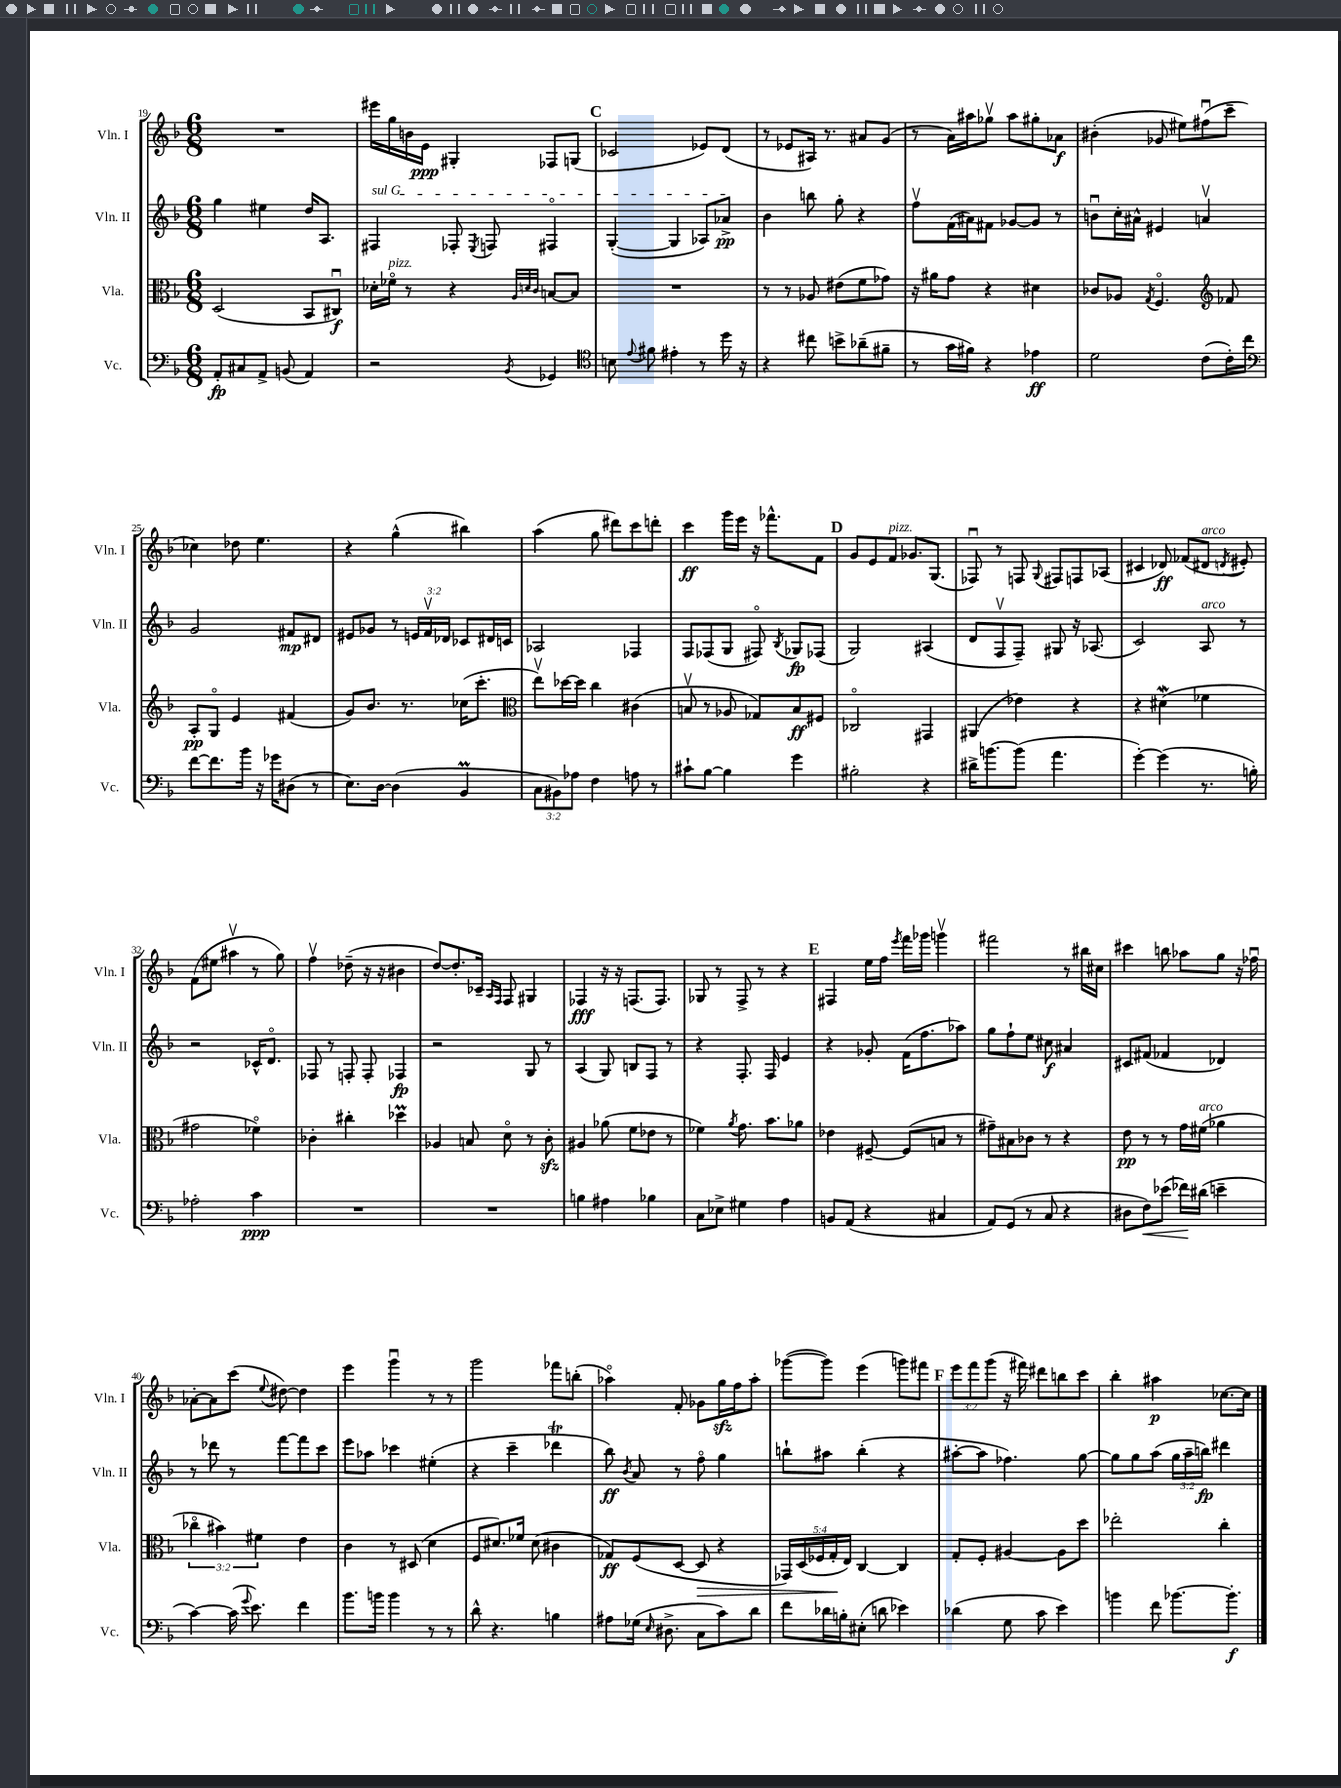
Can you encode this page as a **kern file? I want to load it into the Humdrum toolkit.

**kern	**dynam	**kern	**dynam	**kern	**dynam	**kern	**dynam
*part4	*part4	*part3	*part3	*part2	*part2	*part1	*part1
*staff4	*staff4	*staff3	*staff3	*staff2	*staff2	*staff1	*staff1
*I"Vc.	*	*I"Vla.	*	*I"Vln. II	*	*I"Vln. I	*
*I'Vc.	*	*I'Vla.	*	*I'Vln. II	*	*I'Vln. I	*
*clefF4	*	*clefC3	*	*clefG2	*	*clefG2	*
*k[b-]	*	*k[b-]	*	*k[b-]	*	*k[b-]	*
*M6/8	*	*M6/8	*	*M6/8	*	*M6/8	*
=19	=19	=19	=19	=19	=19	=19	=19
8AA'/L	fp	(2D/	.	4gg\	.	2.r	.
8C#X/	.	.	.	.	.	.	.
8AA^/J	.	.	.	4ee#X\	.	.	.
(8BBn/	.	.	.	.	.	.	.
4AA/)	.	8BB-/L	.	16dd/KL	.	.	.
.	.	.	.	8.A/J	.	.	.
.	.	8C#Xu/J)	f	.	.	.	.
=20	=20	=20	=20	=20	=20	=20	=20
!	!	!	!	!LO:TX:a:i:t=sul G	!	!	!
2r	.	16d-X'\LL	.	4F#X/	.	16eee#X\LL	.
!	!	!LO:TX:a:i:t=pizz.	!	!	!	!	!
.	.	16f-X\JJ	.	.	.	16gg\	.
.	.	8r	.	.	.	16bn\	.
.	.	.	.	.	.	16e\JJ	ppp
.	.	4r	.	8F-X'/	.	4G#X'/	.
.	.	.	.	8qE/	.	.	.
.	.	.	.	8Fn/	.	.	.
.	.	32qqA/LLL	.	.	.	.	.
.	.	32qqdn/	.	.	.	.	.
8qBB-/	.	32qqc/JJJ	.	.	.	.	.
4GG-X/	.	[8Bn/L	.	4F#X/	.	8F-X/L	.
.	.	8B/J]	.	.	.	(8Gn/J	.
!!LO:REH:place=s1:t=C
=21	=21	=21	=21	=21	=21	=21	=21
*clefC4	*	*	*	*	*	*	*
8Bn\	.	2.r	.	([4G'/	.	2c-X/	.
8qqe/	.	.	.	.	.	.	.
8f#X\	.	.	.	.	.	.	.
4e#X'\	.	.	.	4G/]	.	.	.
8r	.	.	.	8A-X/L)	.	8e-X/L)	.
16dd\	.	.	.	8a-X^/J	pp	(8d/J	.
16r	.	.	.	.	.	.	.
=22	=22	=22	=22	=22	=22	=22	=22
4r	.	8r	.	4b-\	.	8r	.
.	.	8r	.	.	.	8e-X/L	.
8cc#X\	.	8A-X/	.	8bbn\	.	16A#X/Jk)	.
.	.	.	.	.	.	8.r	.
8bn^\L	.	(8e#X\L	.	8gg'\	.	.	.
(8a-X~\	.	8f\	.	4r	.	8a#X/L	.
8f#X~\J	.	8g-X\J)	.	.	.	(8g/J	.
=23	=23	=23	=23	=23	=23	=23	=23
8r	.	16r	.	8ffv\L	.	8r	.
.	.	16a#X\KL	.	.	.	.	.
16g\LL	.	8g\J	.	(16f\L	.	16a\LL)	.
16f#X\JJ)	.	.	.	16a#X\J)	.	16aa#X\J	.
4r	.	4r	.	8f#X\J	.	8gg-Xv\J	.
.	.	.	.	[8g-X/L	.	8aa#\L	.
4e-X\	ff	4d#X\	.	8g-/J]	.	8gg#X'\	.
.	.	.	.	8r	.	8a-X\J	f
=24	=24	=24	=24	=24	=24	=24	=24
2d\	.	8c-X/L	.	8bnu\L	.	(4b#X'\	.
.	.	8A-X/J	.	16cc'\L	.	.	.
.	.	.	.	16a#X^^\JJ	.	.	.
.	.	8qG/	.	.	.	.	.
.	.	4.F/	.	4e#X/	.	8g-X/	.
.	.	.	.	.	.	8ee#X\L)	.
(8c\L	.	.	.	4anv/	.	(8ff#Xu\	.
*	*	*clefG2	*	*	*	*	*
16c'\L)	.	8f-X/	.	.	.	8ccc~\J	.
16cc\JJ	.	.	.	.	.	.	.
!!LO:LB:g=z
=25	=25	=25	=25	=25	=25	=25	=25
*clefF4	*	*	*	*	*	*	*
[8f\L	.	8A'/L	pp	2g/	.	4cc-X\)	.
8.f\]	.	8G/J	.	.	.	.	.
.	.	4e/	.	.	.	8dd-X\	.
16b-\Jk	.	.	.	.	.	.	.
16r	.	.	.	.	.	4.ee\	.
16g-X\KL	.	.	.	.	.	.	.
(8D#X\J	.	(4f#X/	.	8f#X/L	mp	.	.
8r	.	.	.	8d#X/J	.	.	.
=26	=26	=26	=26	=26	=26	=26	=26
8.E\L)	.	8g/L)	.	8e#X/L	.	4r	.
.	.	8.b-/J	.	8g-X/J	.	.	.
[16D\Jk	.	.	.	.	.	.	.
(4D\]	.	.	.	8r	.	(4gg^^\	.
.	.	8.r	.	.	.	.	.
.	.	.	.	24en/LL	.	.	.
.	.	.	.	24fv/	.	.	.
.	.	.	.	24d-X/JJ	.	.	.
4BB-M/	.	(16cc-X\KL	.	8c-X/L	.	4bb#X\)	.
.	.	8.ccc'\J	.	.	.	.	.
.	.	.	.	16d#X/L	.	.	.
.	.	.	.	16cn/JJ	.	.	.
=27	=27	=27	=27	=27	=27	=27	=27
*	*	*clefC3	*	*	*	*	*
12C\L	.	8eev\L)	.	2A-X/	.	(4aa\	.
12BB#X\)	.	.	.	.	.	.	.
.	.	[16dd-X\L	.	.	.	.	.
12A-X\J	.	.	.	.	.	.	.
.	.	16dd-\JJ]	.	.	.	.	.
4F\	.	4cc\	.	.	.	8gg\	.
.	.	.	.	.	.	8ddd#X\L)	.
8An\	.	(4c#X\	.	4F-X/	.	8ccc\	.
8r	.	.	.	.	.	8dddn'\J	.
=28	=28	=28	=28	=28	=28	=28	=28
8c#X`\L	.	8Bnv/	.	8F/L	.	4ccc\	ff
[8B-\J	.	8r	.	(8F-X/	.	.	.
4B-\]	.	8A-X/	.	8G/J	.	16ggg\LL	.
.	.	.	.	.	.	16eee\JJ	.
.	.	8G-X/L)	.	8F#X/)	.	16r	.
.	.	.	.	.	.	8.fff-X^^\L	.
.	.	.	.	8qB-/	.	.	.
4g\	.	8B/	ff	8G-X/L	fp	.	.
.	.	8F#X/J	.	(8F-X/J	.	8f\J	.
!!LO:REH:place=s1:t=D
=29	=29	=29	=29	=29	=29	=29	=29
2B#X'\	.	2C-X/	.	2G/)	.	8g/L	.
.	.	.	.	.	.	8e/	.
!	!	!	!	!	!	!LO:TX:a:i:t=pizz.	!
.	.	.	.	.	.	8f/J	.
.	.	.	.	.	.	8.g-X/L	.
4r	.	4GG#X/	.	(4A#X/	.	.	.
.	.	.	.	.	.	(8.G/J	.
=30	=30	=30	=30	=30	=30	=30	=30
16d#X^\KL	.	(4AA#X/	.	8d/L	.	8F-Xu/)	.
[8.bn\	.	.	.	.	.	.	.
.	.	.	.	8Fv/	.	8r	.
(8b\J]	.	4e-X\)	.	8F~/J)	.	8Fn/	.
.	.	.	.	.	.	8qqG/	.
4.a\	.	.	.	8G#X/	.	8F#X/L	.
.	.	4r	.	16r	.	8Fn/	.
.	.	.	.	(8.A-X/	.	.	.
.	.	.	.	.	.	(8A-X/J	.
=31	=31	=31	=31	=31	=31	=31	=31
[4g'\)	.	4r	.	2c/)	.	4c#X/	.
(4g\]	.	(4d#XW\	.	.	.	8d-X/)	ff
.	.	.	.	.	.	(8f-X/L	.
!	!	!	!	!	!	!LO:TX:a:i:t=arco	!
!	!	!	!	!LO:TX:a:i:t=arco	!	!	!
8.r	.	4f-X\	.	8A/	.	8d#X/J	.
.	.	.	.	.	.	8qdn/	.
.	.	.	.	8r	.	8e#X'/)	.
16Bn'\)	.	.	.	.	.	.	.
!!LO:LB:g=z
=32	=32	=32	=32	=32	=32	=32	=32
2A-X'\	.	2g#X\	.	2r	.	(8f\L	.
.	.	.	.	.	.	8ee#X\J	.
.	.	.	.	.	.	4aa#Xv\	.
4c\	ppp	4f-X\)	.	16c-X^^/KL	.	8r	.
.	.	.	.	8.d/J	.	.	.
.	.	.	.	.	.	8gg\)	.
=33	=33	=33	=33	=33	=33	=33	=33
2.r	.	4c-X'\	.	8F-X/	.	4ffv\	.
.	.	.	.	8r	.	.	.
.	.	4cc#X'\	.	8Fn'/	.	(8dd-X~\	.
.	.	.	.	8F'/	.	16r	.
.	.	.	.	.	.	16r	.
.	.	4dd-XM\	.	4F-X/	fp	4b#X\	.
=34	=34	=34	=34	=34	=34	=34	=34
2.r	.	4A-X/	.	2r	.	[8dd/L)	.
.	.	.	.	.	.	8.dd'/]	.
.	.	8Bn/	.	.	.	.	.
.	.	.	.	.	.	16c-X~/Jk	.
.	.	.	.	.	.	16qqA/LL	.
.	.	.	.	.	.	16qqF/JJ	.
.	.	8d\	.	.	.	8F/	.
.	.	8r	.	8G/	.	4G#X/	.
.	.	8czz'\	.	8r	.	.	.
=35	=35	=35	=35	=35	=35	=35	=35
4Bn\	.	4A#X/	.	(4A/	.	4F-X/	fff
4A#X\	.	(8a-X\	.	8G/)	.	16r	.
.	.	.	.	.	.	16r	.
.	.	8f\L	.	8Bn/L	.	(8.Fn/L	.
4B-X\	.	8e-X\J	.	8F/J	.	.	.
.	.	.	.	.	.	8.F/J)	.
.	.	8r	.	8r	.	.	.
=36	=36	=36	=36	=36	=36	=36	=36
8C\L	.	4f-X\)	.	4r	.	8G-X/	.
8E-X^\J	.	.	.	.	.	8r	.
.	.	8qa/	.	.	.	.	.
4G#X\	.	8.g\	.	8.F'/	.	8F^/	.
.	.	.	.	.	.	8r	.
.	.	8.b-\L	.	16F/	.	.	.
4A\	.	.	.	4e/	.	4r	.
.	.	8a-X\J	.	.	.	.	.
!!LO:REH:place=s1:t=E
=37	=37	=37	=37	=37	=37	=37	=37
8BBn/L	.	4e-X\	.	4r	.	4F#X/	.
(8AA/J	.	.	.	.	.	.	.
4r	.	[8F#X~/	.	8g-X'/	.	16ee\LL	.
.	.	.	.	.	.	16ff\JJ	.
.	.	.	.	.	.	8qeee/	.
.	.	(8F#/L]	.	(16f\KL	.	16fff\LL	.
.	.	.	.	8.ff\	.	16ggg-X\JJ	.
4C#X/	.	8Bn/J	.	.	.	4gggnv\	.
.	.	8r	.	8aa-X\J)	.	.	.
=38	=38	=38	=38	=38	=38	=38	=38
8AA/L)	.	8g#X~\L)	.	8gg\L	.	2fff#X\	.
(8GG/J	.	8B#X\	.	8ff`\	.	.	.
8r	.	8c-X\J	.	8ee\J	.	.	.
8C/	.	8r	.	8cc#X\	f	.	.
4r	.	4r	.	4a#X/	.	8r	.
.	.	.	.	.	.	16bb#X\LL	.
.	.	.	.	.	.	16cc#X\JJ	.
=39	=39	=39	=39	=39	=39	=39	=39
8D#X\L	.	8e\	pp	8c#X/L	.	4ccc#X\	.
!	!LO:HP:b	!	!	!	!	!	!
8F\)	<	8r	.	(8f#X/J	.	.	.
(8e-X\J	.	8r	.	4f-X/	.	8bbn\	.
16f-X\LL)	.	16g\LL	.	.	.	8aa-X\L	.
!	!	!LO:TX:a:i:t=arco	!	!	!	!	!
(16d#X\JJ	[	(16f#X\JJ	.	.	.	.	.
4en~\	.	4a-X\	.	4d-X/)	.	8gg\J	.
.	.	.	.	.	.	16r	.
.	.	.	.	.	.	16ff-Xu\	.
!!LO:LB:g=z
=40	=40	=40	=40	=40	=40	=40	=40
[4c\)	.	6cc-X\	.	8r	.	[8a-X'\L	.
.	.	.	.	8ddd-X\	.	8a-\]	.
.	.	6b#X\)	.	.	.	.	.
(16c\]	.	.	.	8r	.	(8ccc\J	.
8qqg/	.	.	.	.	.	.	.
8.e\)	.	.	.	.	.	.	.
.	.	6f#X\	.	.	.	.	.
.	.	.	.	.	.	8qqee/	.
.	.	.	.	[8fff\L	.	[8dd#X\)	.
4f\	.	4e\	.	8fff\]	.	4dd#\]	.
.	.	.	.	8ccc\J	.	.	.
=41	=41	=41	=41	=41	=41	=41	=41
8.b-\L	.	4c\	.	8eee\L	.	4eee\	.
.	.	.	.	8aa-X\J	.	.	.
16bn\Jk	.	.	.	.	.	.	.
4b\	.	8r	.	4ccc-X\	.	4gggu\	.
.	.	(8D#X/	.	.	.	.	.
8r	.	4d\	.	(4ee#X'\	.	8r	.
8r	.	.	.	.	.	8r	.
=42	=42	=42	=42	=42	=42	=42	=42
8d^^\	.	8F/L	.	4r	.	2ggg\	.
4.r	.	8.d#X/)	.	.	.	.	.
.	.	.	.	4ccc~\	.	.	.
.	.	16f-X/Jk	.	.	.	.	.
.	.	(8d#\	.	.	.	.	.
4Bn\	.	4c#X\	.	4ddd-XT\	.	8fff-X\L	.
.	.	.	.	.	.	(8bbn'\J	.
=43	=43	=43	=43	=43	=43	=43	=43
8A#X\L	.	8G-X/L)	ff	8bb-\)	ff	4aa-X\)	.
.	.	.	.	8qb-/	.	.	.
(16G-X\Jk	.	(8F/	.	8a/	.	.	.
16qqE/	.	.	.	.	.	.	.
8.D#X^\	.	.	.	.	.	.	.
.	.	[8D/J	.	8r	.	8f'/	.
!	!	!	!LO:HP:b	!	!	!	!
8C\L	.	8D/]	>	8ff\	.	8g-X\L	.
8c\)	.	4r	.	4gg\	.	16ggzz\L	.
.	.	.	.	.	.	16ff\J	.
8d\J	.	.	.	.	.	8aa-'\J	.
=44	=44	=44	=44	=44	=44	=44	=44
8f\L	.	20GG-X/LL)	.	8bbn`\L	.	([8ggg-X\L	.
.	.	(20D/	.	.	.	.	.
.	.	20F-X/	.	.	.	.	.
16d-X\L	.	.	.	8aa#X\J	.	8ggg-\J])	.
.	.	20G'/	.	.	.	.	.
16Bn'\J	.	.	.	.	.	.	.
.	.	20E/JJ)	]	.	.	.	.
(8E#X'\J	.	[4C/	.	(4bb'\	.	(4eee\	.
8dn\	.	.	.	.	.	.	.
4e-X\)	.	4C/]	.	4r	.	8gggn\L)	.
.	.	.	.	.	.	8fff#X\J	.
!!LO:REH:place=s1:t=F
=45	=45	=45	=45	=45	=45	=45	=45
(4d-X\	.	8G'/L	.	[8aa#X'\L	.	12eee\L	.
.	.	.	.	.	.	12fff\	.
.	.	8F'/J	.	8aa#\J]	.	.	.
.	.	.	.	.	.	(12ggg\J	.
8G\	.	[4A#X/	.	4.ff-X\)	.	16r	.
.	.	.	.	.	.	16fff#X\)	.
8c\	.	.	.	.	.	8ddd#X\L	.
4e\)	.	8A#\L]	.	.	.	8bbn\	.
.	.	8dd\J	.	[8gg\	.	8ccc\J	.
=46	=46	=46	=46	=46	=46	=46	=46
4bn\	.	2ee-X'\	.	8gg\L]	.	4bb-'\	.
.	.	.	.	8gg\	.	.	.
8f\	.	.	.	(8aa\J	.	4aa#X\	p
[8.b-X\L	.	.	.	24gg\LL	.	.	.
.	.	.	.	24aa~\	.	.	.
.	.	.	.	24bbn\JJ)	fp	.	.
.	.	4cc'\	.	4ddd#X\	.	[8.cc-X\L	.
8.b-'\J]	f	.	.	.	.	.	.
.	.	.	.	.	.	16cc-\Jk]	.
==	==	==	==	==	==	==	==
*-	*-	*-	*-	*-	*-	*-	*-
